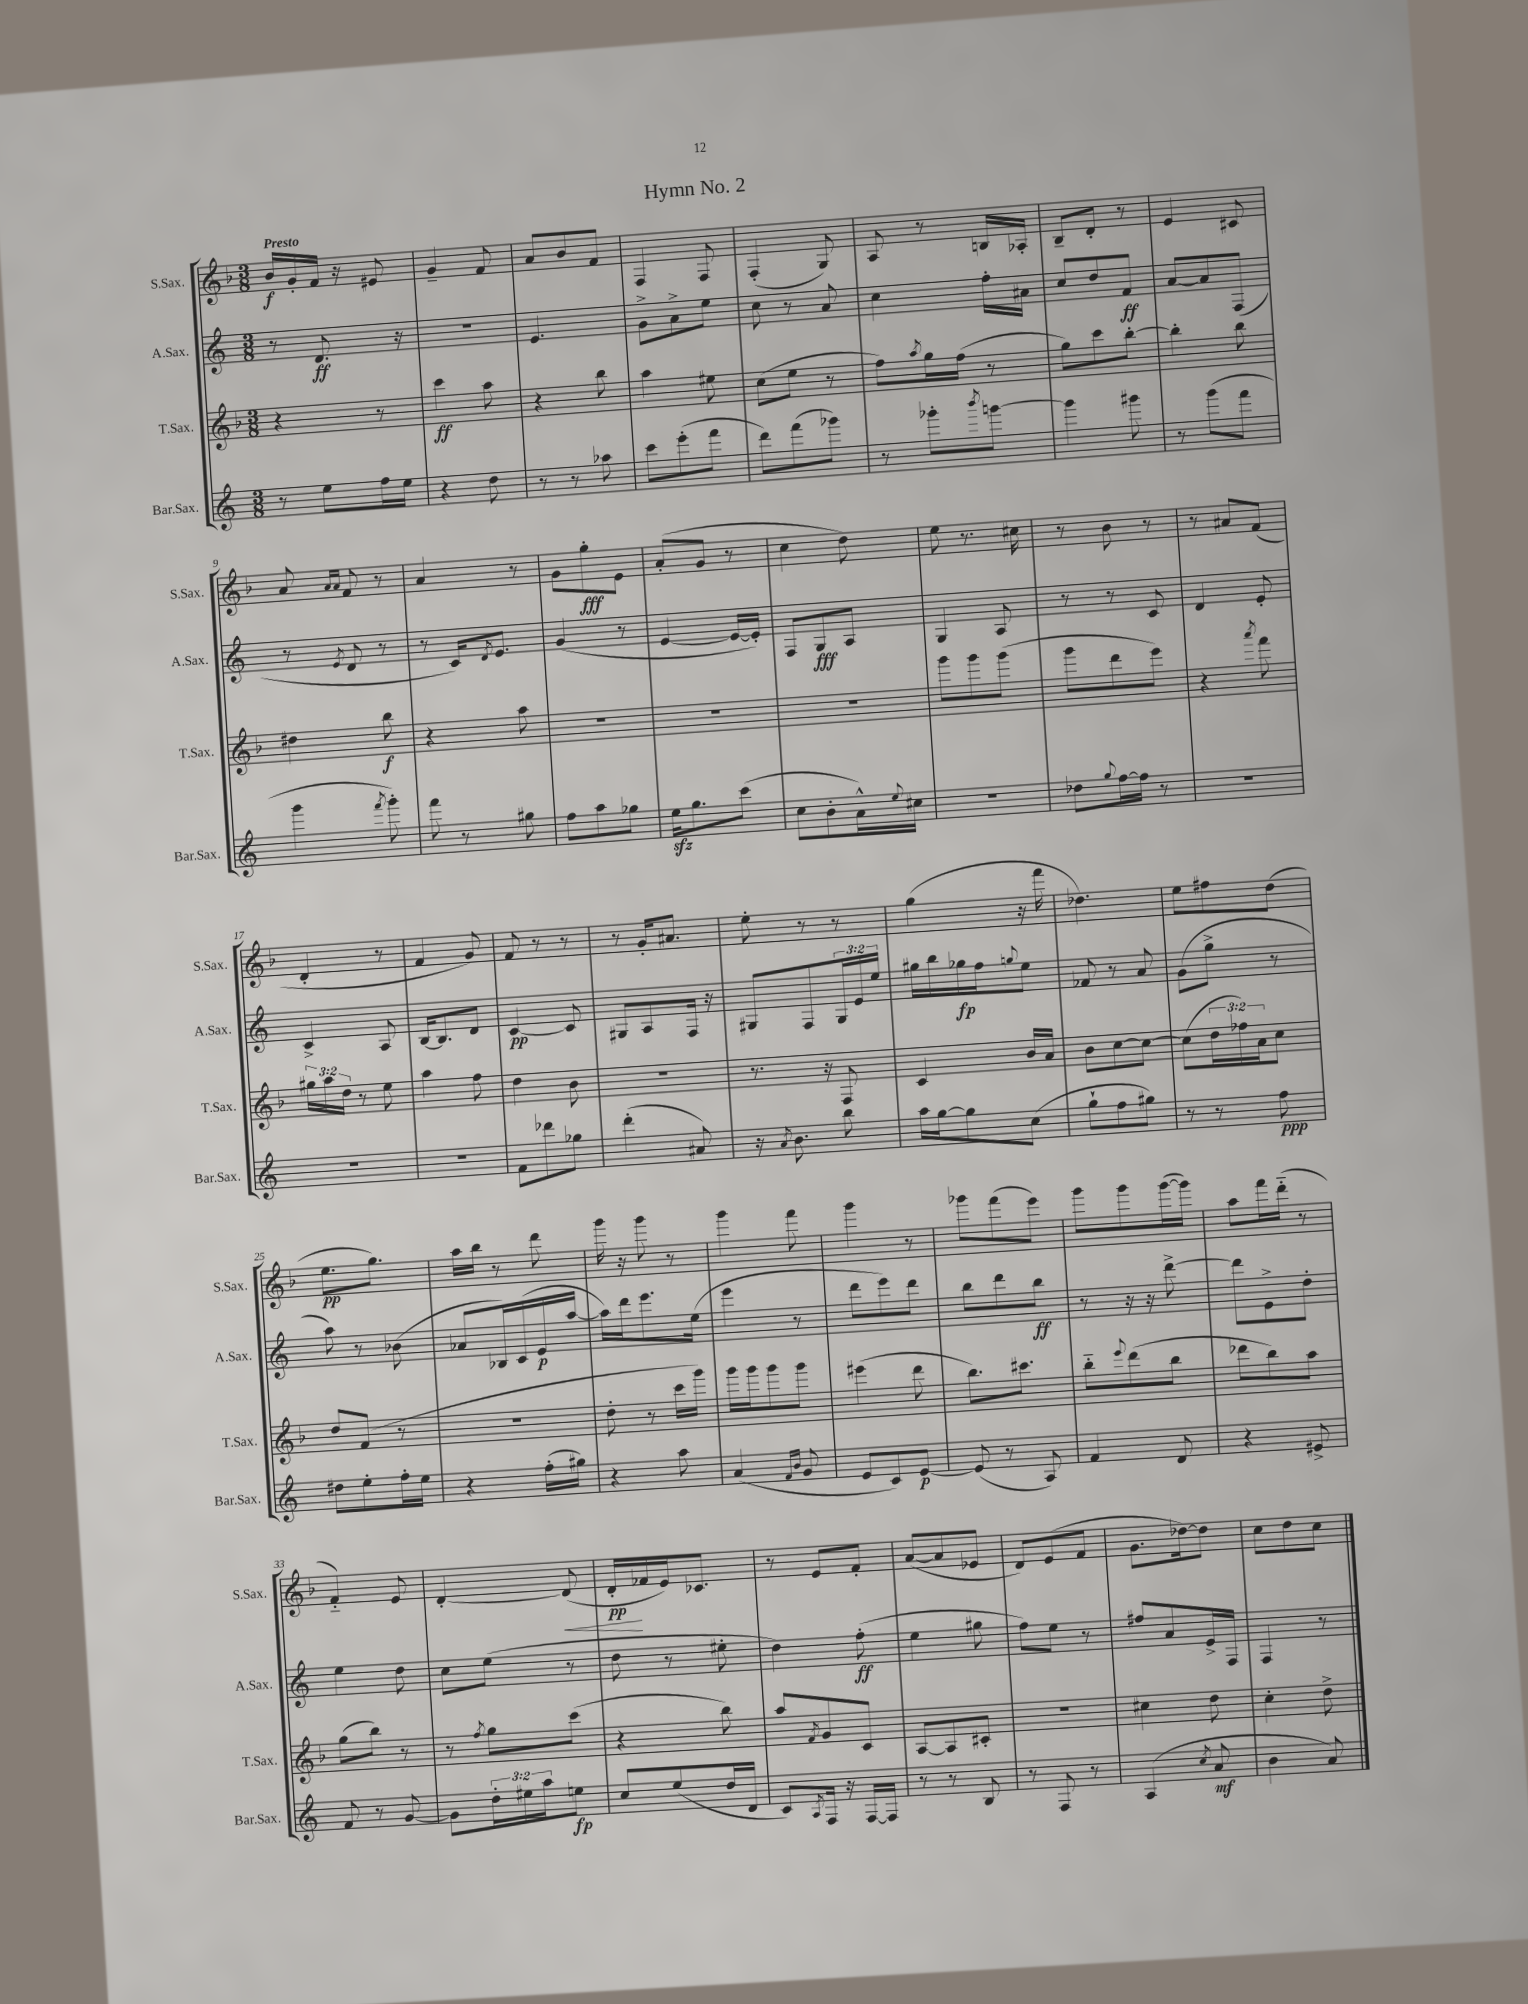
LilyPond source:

\header { title = "Hymn No. 2" }
<<
\new StaffGroup <<
\new Staff = "s0" \with { instrumentName = "S.Sax." shortInstrumentName = "S.Sax." } {
    \clef treble \key f \major \numericTimeSignature \time 3/8 \tempo "Presto"
    bes'16\f g'16-. f'16 r16 eis'8 |
    g'4-- f'8 |
    a'8 bes'8 f'8 |
    f4 f8 |
    f4-.( g8) |
    a8 r8 b16 aes16-. |
    bes8-- d'8-. r8 |
    e'4 cis'8 |
    a'8 \grace { a'16 a'16 } f'8 r8 |
    a'4 r8 |
    g'8 g''8-.\fff e'8 |
    a'8-.( g'8 r8 |
    c''4 d''8) |
    e''8 r8. cis''16 |
    r8 bes'8 r8 |
    r8 ais'8 f'8( |
    d'4-. r8 |
    f'4 g'8) |
    f'8 r8 r8 |
    r8 g'16-. ais'8. |
    e''8-. r8 r8 |
    g''4( r16 f'''16 |
    des''4.) |
    e''8 fis''8 d''8( |
    e''8.\pp g''8.) |
    a''16 bes''16 r8 d'''8 |
    g'''16 r16 g'''8 r8 |
    g'''4 f'''8 |
    g'''4 r8 |
    ges'''8 f'''8( e'''8) |
    g'''8 g'''8 g'''16~( g'''16) |
    a''8 f'''16 d'''16-_( r8 |
    f'4-_) e'8 |
    d'4~-. d'8\<( |
    d'16-.\pp\! fes'16 e'16) ces'8. |
    r8 e'8 f'8-. |
    a'8~( a'8 ees'8 |
    d'8) e'8( f'8 |
    g'8. des''16~) des''8 |
    c''8 d''8 c''8 \bar "|." |
}
\new Staff = "s1" \with { instrumentName = "A.Sax." shortInstrumentName = "A.Sax." } {
    \clef treble \key c \major \numericTimeSignature \time 3/8 \override Staff.TupletNumber.text = #tuplet-number::calc-fraction-text
    r8 d'8.\ff r16 |
    R4. |
    e'4. |
    g'8-> a'8-> e''8 |
    c''8 r8 a'8 |
    c''4 f''16-. ais'16 |
    c''8 d''8 f'8\ff |
    a'8~ a'8 f8( |
    r8 \acciaccatura { e'8 } d'8 r8 |
    r8 c'16) \acciaccatura { d'8 } e'8. |
    g'4( r8 |
    e'4~ e'16~ e'16-.) |
    f8 g8\fff a8 |
    g4 a8 |
    r8 r8 c'8 |
    d'4 e'8-. |
    c'4-> a8 |
    b16~ b8. d'8 |
    c'4~\pp c'8 |
    gis8 a8 f16 r16 |
    gis8 f8 \tuplet 3/2 { gis16 e'16 e''16 } |
    gis''16 b''16 ges''16\fp f''16 \appoggiatura { g''8 } e''8 |
    fes'8 r8 a'8 |
    g'8( g''8-> r8 |
    a''8) r8 bes'8( |
    aes'8 bes16) c'16( e'16\p a''16~ |
    a''16) d'''16 e'''8. e''16( |
    e'''4 r8 |
    d'''8 e'''8) d'''8 |
    b''8 d'''8 b''8\ff |
    r8 r16 r16 d'''8~-> |
    d'''8 e'8-> d''8-. |
    e''4 d''8 |
    c''8 e''8( r8 |
    d''8 r8 eis''8-. |
    d''4) f''8-.\ff( |
    e''4 gis''8 |
    f''8) e''8 r8 |
    fis''8 a'8 e'16-> f16 |
    f4 r8 \bar "|." |
}
\new Staff = "s2" \with { instrumentName = "T.Sax." shortInstrumentName = "T.Sax." } {
    \clef treble \key f \major \numericTimeSignature \time 3/8 \override Staff.TupletNumber.text = #tuplet-number::calc-fraction-text
    r4 r8 |
    c'''4\ff a''8 |
    r4 bes''8 |
    a''4 eis''8 |
    c''8( e''8 r8 |
    f''8) \acciaccatura { a''8 } g''16 f''16( r8 |
    g''8) c'''8 bes''8~-. |
    bes''4-. bes''8 |
    dis''4 bes''8\f |
    r4 a''8 |
    R4. |
    R4. |
    R4. |
    g'''8 g'''8 g'''8( |
    g'''8 d'''8 e'''8) |
    r4 \acciaccatura { a'''8 } f'''8 |
    \tuplet 3/2 { gis''16 a''16 d''16 } r8 e''8 |
    a''4 f''8 |
    d''4 bes'8 |
    R4. |
    r8. r16 f8 |
    c'4 bes'16 a'16 |
    bes'8 c''8~ c''8~ |
    c''8( \tuplet 3/2 { d''16 fes''16) a'16 } c''8 |
    d''8 f'8( r8 |
    R4. |
    d''8-. r8 c'''16 g'''16) |
    g'''16 g'''16 g'''8 g'''8 |
    eis'''4( d'''8 |
    bes''8.) cis'''8. |
    bes''8-_ \appoggiatura { e'''8 } d'''8( bes''8 |
    des'''8 bes''8) a''8 |
    g''8( bes''8) r8 |
    r8 \acciaccatura { f''8 } g''8 c'''8( |
    r4 bes''8) |
    a''8 \acciaccatura { f'8 } g'8 c'8 |
    a8~ a8 cis'8-. |
    R4. |
    cis''4 d''8 |
    c''4-. d''8-> \bar "|." |
}
\new Staff = "s3" \with { instrumentName = "Bar.Sax." shortInstrumentName = "Bar.Sax." } {
    \clef treble \key c \major \numericTimeSignature \time 3/8 \override Staff.TupletNumber.text = #tuplet-number::calc-fraction-text
    r8 e''8 f''16 e''16 |
    r4 d''8 |
    r8 r8 aes''8 |
    c'''8 e'''8-.( f'''8 |
    d'''8) f'''8( ges'''8) |
    r8 ges'''8-. \acciaccatura { b'''8 } g'''8~ |
    g'''4 gis'''8 |
    r8 g'''8( f'''8 |
    g'''4 \acciaccatura { f'''8 } g'''8-.) |
    f'''8 r8 gis''8 |
    f''8 a''8 ges''8 |
    e''16\sfz g''8. c'''8( |
    c''8 b'8-. a'16-^) \appoggiatura { e''8 } cis''16 |
    R4. |
    des''8 \appoggiatura { g''8 } f''16~ f''16 r8 |
    R4. |
    R4. |
    R4. |
    f'8 des'''8 ges''8 |
    d'''4-.( ais'8) |
    r16 \acciaccatura { a'8 } b'8. b''8 |
    a''16 g''16~ g''8 c''8( |
    g''8-! f''8 gis''8) |
    r8 r8 f''8\ppp |
    dis''8 e''8-. f''16-. e''16 |
    r4 f''16-.( gis''16) |
    r4 a''8 |
    a'4( \grace { f'16 b'16 } g'8 |
    e'8 c'8) e'8~\p |
    e'8( r8 a8) |
    f'4 d'8 |
    r4 eis'8-> |
    f'8 r8 g'8~ |
    g'8 \tuplet 3/2 { d''16-. eis''16 a''16 } e''8\fp |
    c''8 e''8( d''16 d'16 |
    c'8) \acciaccatura { a8 } f16 r16 f16~ f16 |
    r8 r8 b8 |
    r8 f8 r8 |
    a4( \acciaccatura { c''8 } a'8\mf |
    b'4 a'8) \bar "|." |
}
>>
>>
